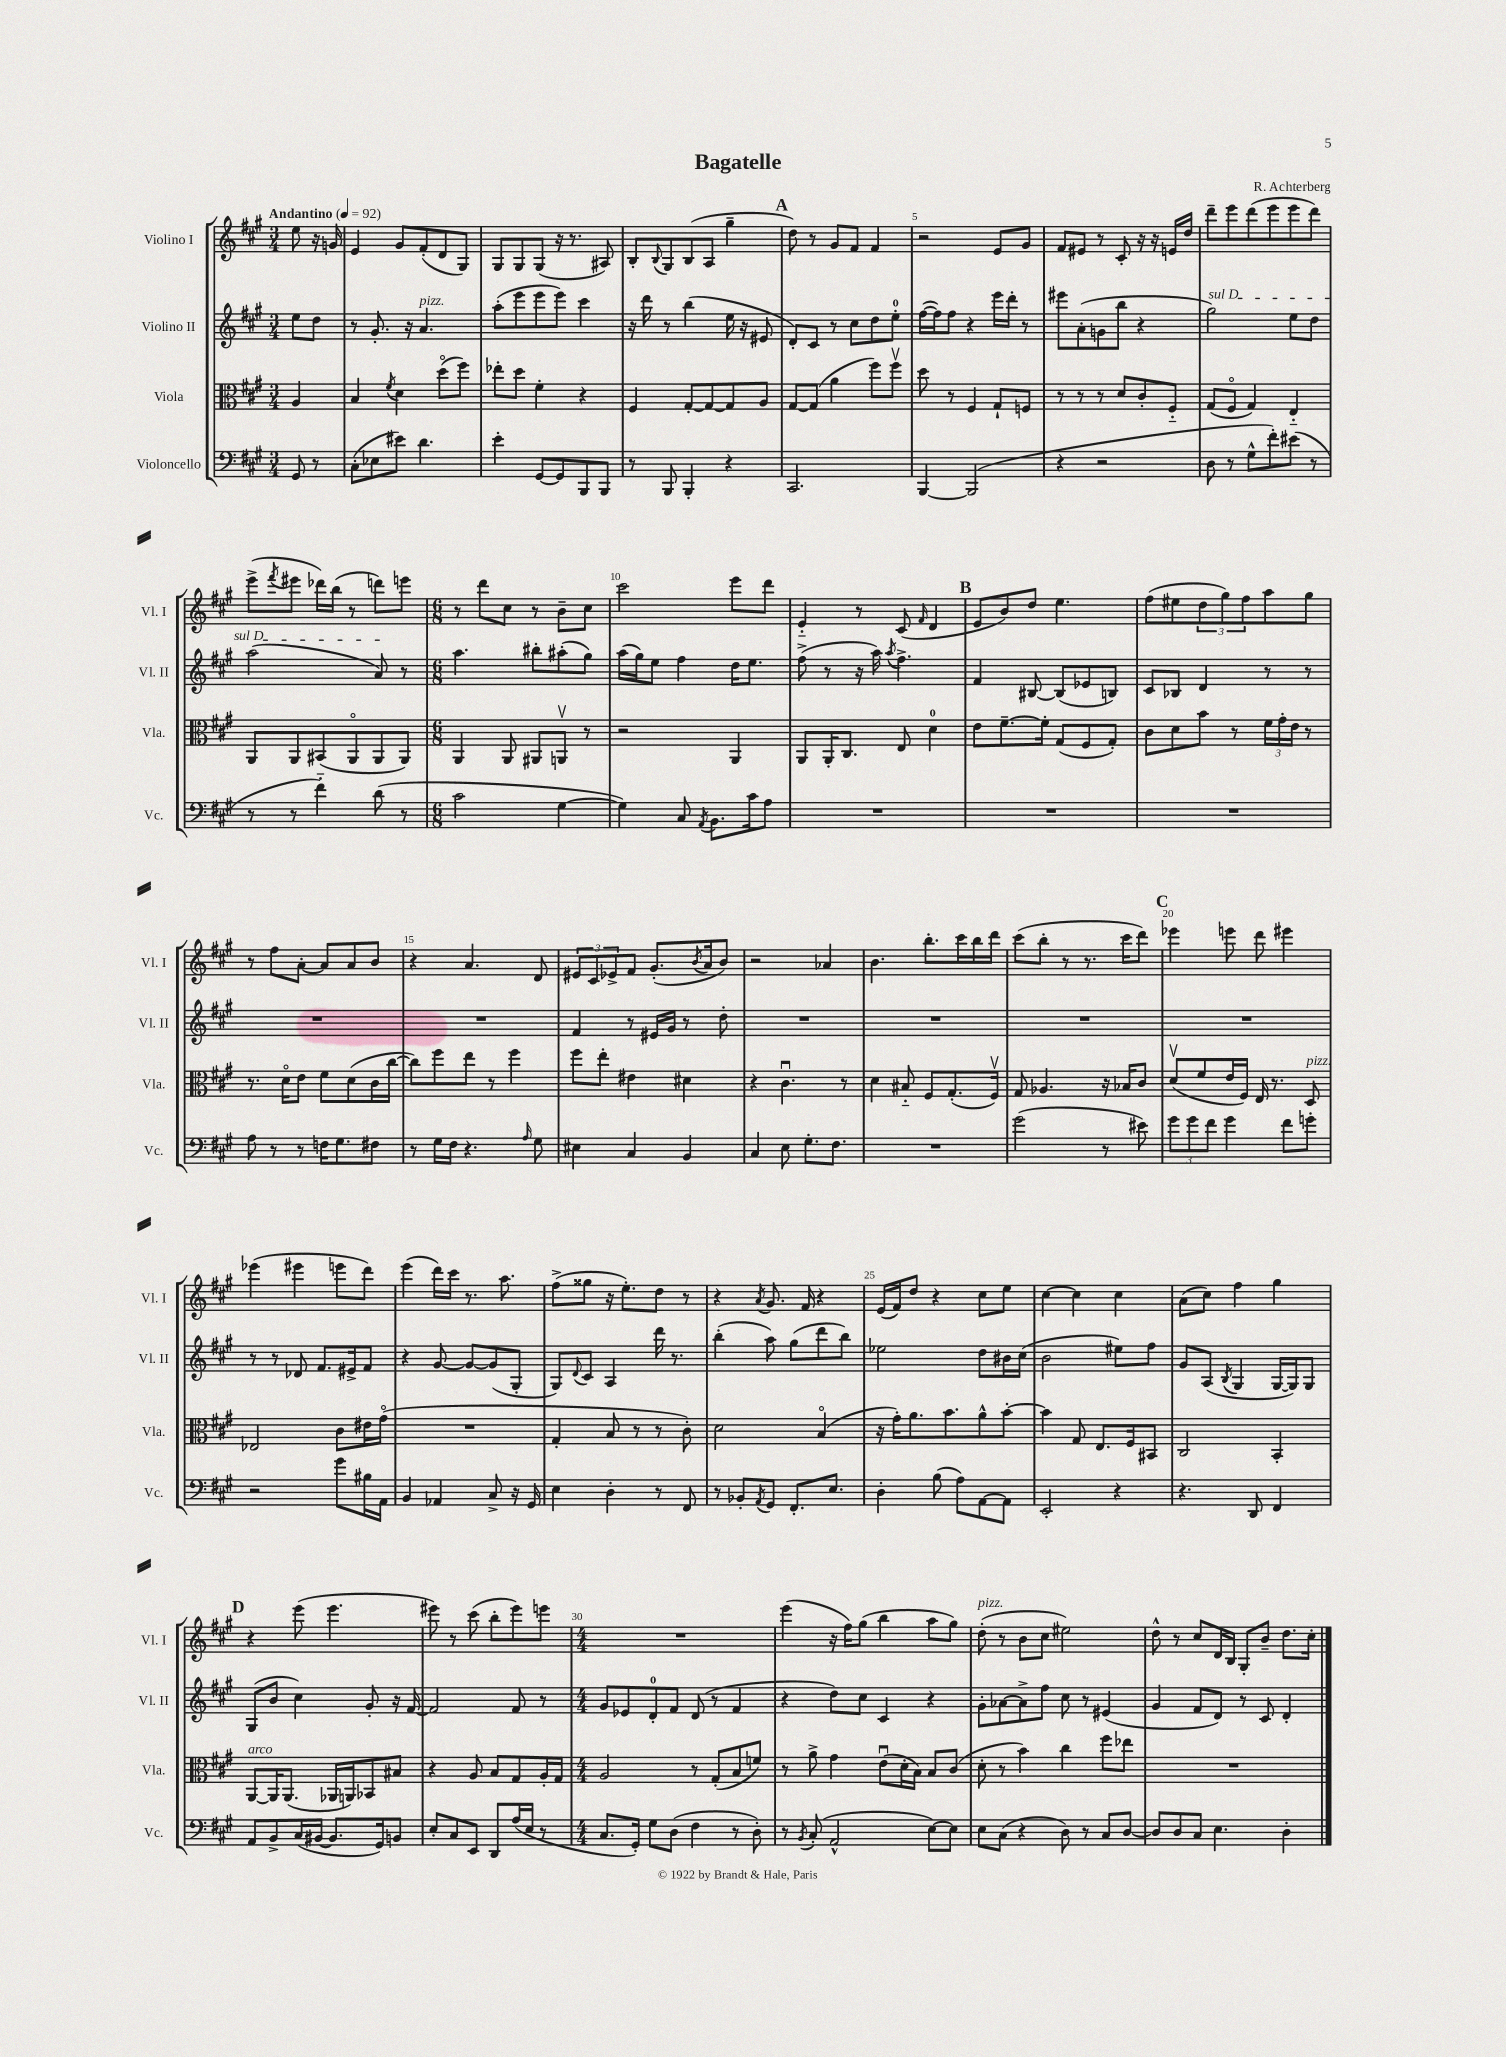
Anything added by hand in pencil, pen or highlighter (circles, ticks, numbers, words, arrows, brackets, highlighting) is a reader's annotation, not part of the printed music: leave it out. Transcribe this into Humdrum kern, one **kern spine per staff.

**kern	**kern	**kern	**kern
*staff4	*staff3	*staff2	*staff1
*clefF4	*clefC3	*clefG2	*clefG2
*k[f#c#g#]	*k[f#c#g#]	*k[f#c#g#]	*k[f#c#g#]
*M3/4	*M3/4	*M3/4	*M3/4
*MM92	*MM92	*MM92	*MM92
8GG#	4A	8ee	8ee
8r	.	8dd	16r
.	.	.	16g
=	=	=	=
(8C#'	4B	8r	4e
8E-	.	8.g#'	.
.	8qf#	.	.
8e#)	4d	.	8g#
.	.	16r	.
4.d	.	4.a	(8f#'
.	(8ddo	.	8d
.	8ff#)	.	8G#)
=	=	=	=
4e'	8ee-'	(8aa'	8G#
.	8dd	8eee	8G#
[8GG#	4f#'	8eee	(8G#
8GG#]	.	8eee)	16r
.	.	.	8.r
8BBB	4r	4ccc#	.
8BBB	.	.	8A#)
=	=	=	=
8r	4F#	16r	8B'
.	.	16ddd	.
.	.	.	8qqB
8BBB	.	8r	8G#
4BBB'	[8G#'	(4bb	(8B
.	8G#_	.	8A
4r	8G#]	16ee	4gg#~
.	.	16r	.
.	8A	8e#	.
=	=	=	=
2.CC#	[8G#	8d')	8dd)
.	(8G#]	8c#	8r
.	4a	8r	8g#
.	.	8cc#	8f#
.	8ff#)	8dd	4f#
.	8ff#v	8ee'	.
=	=	=	=
[4BBB	8dd	([16ff#	2r
.	.	16ff#])	.
.	8r	8ff#	.
(2BBB]	4F#	4r	.
.	8G#`	16eee	8e
.	.	16ddd'	.
.	8F	8r	8g#
=	=	=	=
4r	8r	8eee#	8f#
.	8r	(8a'	8e#
2r	8r	8g	8r
.	8d	8bb	8c#'
.	8c#'	4r	16r
.	.	.	16r
.	8F#'~	.	16e
.	.	.	16dd
=	=	=	=
8D	(8G#	2gg#)	8ddd~
8r	8F#o	.	8eee
8G#^^	4G#)	.	(8ddd
8f#')	.	.	8eee
(8e#	4E'~	8ee	8eee
8r	.	8dd	8ddd)
=	=	=	=
8r	8AA	(2aa	(8eee^
.	.	.	8qfff#
8r	8AA	.	8eee#
4f#'~)	(8BB#	.	16ddd-)
.	.	.	(16bb
.	8AAo	.	8r
(8d	8AA	8a)	8ddd)
8r	8AA)	8r	8eee
=	=	=	=
*M6/8	*M6/8	*M6/8	*M6/8
2c#	4AA	4.aa	8r
.	.	.	8ddd
.	8AA	.	8cc#
.	8AA#	8bb#'	8r
[4G#	8AAv	(8aa#'	8b~
.	8r	8gg#)	8cc#
=	=	=	=
4G#])	2r	(16aa	2ccc#
.	.	16gg#)	.
.	.	8ee	.
8C#	.	4ff#	.
8qAA	.	.	.
8.BB	.	.	.
.	4AA	16dd	8eee
16c#	.	8.ee	.
8A	.	.	8ddd
=	=	=	=
2.r	8AA	(8ff#^	4e'~
.	16AA'	8r	.
.	8.C#	.	.
.	.	16r	8r
.	.	16aa)	.
.	.	8qaa	.
.	8E	4.ff#^	(8c#
.	.	.	16qqf#
.	4d	.	4d
=	=	=	=
2.r	8e	4f#	8e
.	[8.f#~	.	8b)
.	.	[8B#	8dd
.	16f#']	.	.
.	(8G#	(8B#]	4.ee
.	8F#	8e-	.
.	8G#')	8B)	.
=	=	=	=
2.r	8c#	8c#	(8ff#
.	8d	8B-	8ee#
.	8b	4d	12dd
.	.	.	12gg#)
.	8r	.	.
.	.	.	12ff#
.	24f#	8r	8aa
.	24g#'	.	.
.	24e	.	.
.	8r	8r	8gg#
=	=	=	=
8A	8.r	2.r	8r
8r	.	.	8ff#
.	16do	.	.
8r	8e	.	[8a'
16F	8f#	.	8a]
8.G#	.	.	.
.	(8d	.	8a
8F#	16c#	.	8b
.	[16cc#	.	.
=	=	=	=
8r	8cc#])	2.r	4r
16G#	8ff#	.	.
16F#	.	.	.
4.r	8ee	.	4.a
.	8r	.	.
.	4ff#	.	.
16qqA	.	.	.
8G#	.	.	8d
=	=	=	=
4E#	8ff#	4f#	12e#
.	.	.	12c#
.	8ee'	.	.
.	.	.	12e-^
4C#	4e#	8r	8f#
.	.	16e#	(8.g#'
.	.	16g#	.
4BB	4d#	8r	.
.	.	.	8qb
.	.	.	16a
.	.	8dd'	8b)
=	=	=	=
4C#	4r	2.r	2r
8E	4.c#u	.	.
8.G#'	.	.	.
.	.	.	4a-
8.F#	.	.	.
.	8r	.	.
=	=	=	=
2.r	4d	2.r	4.b
.	8B#'~	.	.
.	8F#	.	8.bb'
.	(8.G#'	.	.
.	.	.	16ccc#
.	.	.	16bb
.	16F#v)	.	16ddd
=	=	=	=
(2g#	8G#	2.r	(8ccc#
.	4.A-	.	8bb'
.	.	.	8r
.	.	.	8.r
8r	16r	.	.
.	16B-	.	16ccc#
8e#)	8c#	.	8ddd)
=	=	=	=
12g#	(8dv	2.r	4eee-
12g#	.	.	.
.	8f#	.	.
12f#	.	.	.
4g#	16e	.	8eee
.	16F#)	.	.
.	16E	.	8ddd
.	8.r	.	.
8f#	.	.	4eee#
8g'	8D	.	.
=	=	=	=
2r	2E-	8r	(4eee-
.	.	8r	.
.	.	8d-	4eee#
.	.	8.f#	.
8g#	8c#	.	8eee
.	.	16e#^	.
16B#	16e#	8f#	8ddd)
16AA	(16g#o	.	.
=	=	=	=
4BB	2.r	4r	(4eee
4AA-	.	[8g#	16ddd)
.	.	.	16ccc#
.	.	8g#_	8.r
8C#^	.	(8g#]	.
.	.	.	8.aa
16r	.	8G#'	.
16GG#	.	.	.
=	=	=	=
4E	4G#'	8G#)	(8ff#^
.	.	8qqd	.
.	.	8c#	8gg##
4D'	8B	4A	16r
.	.	.	8.ee')
.	8r	.	.
8r	8r	16ddd	8dd
.	.	8.r	.
8FF#	8c#')	.	8r
=	=	=	=
8r	2d	(4bb'	4r
8BB-'	.	.	.
8qAA	.	.	8qa
8GG#	.	8aa)	8.g#
8.FF#'	.	(8gg#	.
.	.	.	16f#
.	(4Bo	8ddd	4r
8.E	.	.	.
.	.	8bb)	.
=	=	=	=
4D'	16r	2ee-	(16e
.	16g#')	.	16f#)
.	8.a	.	8dd
(8B	.	.	4r
.	8.b	.	.
8A)	.	.	.
[8AA	8a^^	8dd	8cc#
8AA]	[8b'	16b#	8ee
.	.	(16cc#	.
=	=	=	=
2EE'	4b]	2b	[4cc#
.	8G#	.	4cc#]
.	8.E	.	.
4r	.	8ee#)	4cc#
.	16F#	.	.
.	8BB#	8ff#	.
=	=	=	=
4.r	2C#	8g#	(8a
.	.	(8A	8cc#)
.	.	8qB	.
.	.	4G#	4ff#
8DD	.	.	.
4FF#	4BB'	[16G#	4gg#
.	.	16G#])	.
.	.	8G#	.
=	=	=	=
8AA	[8AA	(8G#	4r
8BB^	16AA]	8b	.
.	(8.AA	.	.
(16C#	.	4cc#)	(8eee
[16BB#	.	.	.
8.BB#]	16AA-	.	4.eee
.	16AA)	.	.
.	8BB-	8g#'	.
16GG#)	.	.	.
8BB	8B#	16r	.
.	.	[16f#	.
=	=	=	=
8E'	4r	2f#]	8eee#)
8C#	.	.	8r
8EE	8A	.	(8ccc#
8DD	8B	.	8bb'
(16A	8G#	8f#	8eee#)
16E	.	.	.
8r	16A'	8r	8eee
.	16G#	.	.
=	=	=	=
*M4/4	*M4/4	*M4/4	*M4/4
8.C#	2A	8g#	1r
.	.	8e-	.
16GG#')	.	.	.
8G#	.	8d'	.
(8D	.	8f#	.
4F#	8r	(8d	.
.	(8G#'	8r	.
8r	8B	4f#	.
8D')	8f)	.	.
=	=	=	=
8r	8r	4r	(4eee
8qBB	.	.	.
(8C#'	8a^	.	.
2AA^^	4g#	8dd)	16r
.	.	.	16ff#)
.	.	8cc#	(8gg#
.	(8eu	4c#	4bb
.	16d'	.	.
.	16B)	.	.
[8E)	8B	4r	8aa
8E]	(8c#	.	8gg#)
=	=	=	=
8E	8d'	8g#'	(8dd'
(8C#	8r	[8a-	8r
4r	4b)	8a-^]	8b
.	.	8ff#	8cc#
8D)	4cc#	8cc#	2ee#)
8r	.	8r	.
8C#	8ff#	(4e#	.
[8D	8ee-	.	.
=	=	=	=
8D]	1r	4g#	8dd^^
8D	.	.	8r
8C#	.	8f#	8cc#
4.E	.	8d)	16d
.	.	.	16B
.	.	8r	8G#'
.	.	8c#	8b~
4D'	.	4d'	8.dd
.	.	.	16cc#'
==	==	==	==
*-	*-	*-	*-
